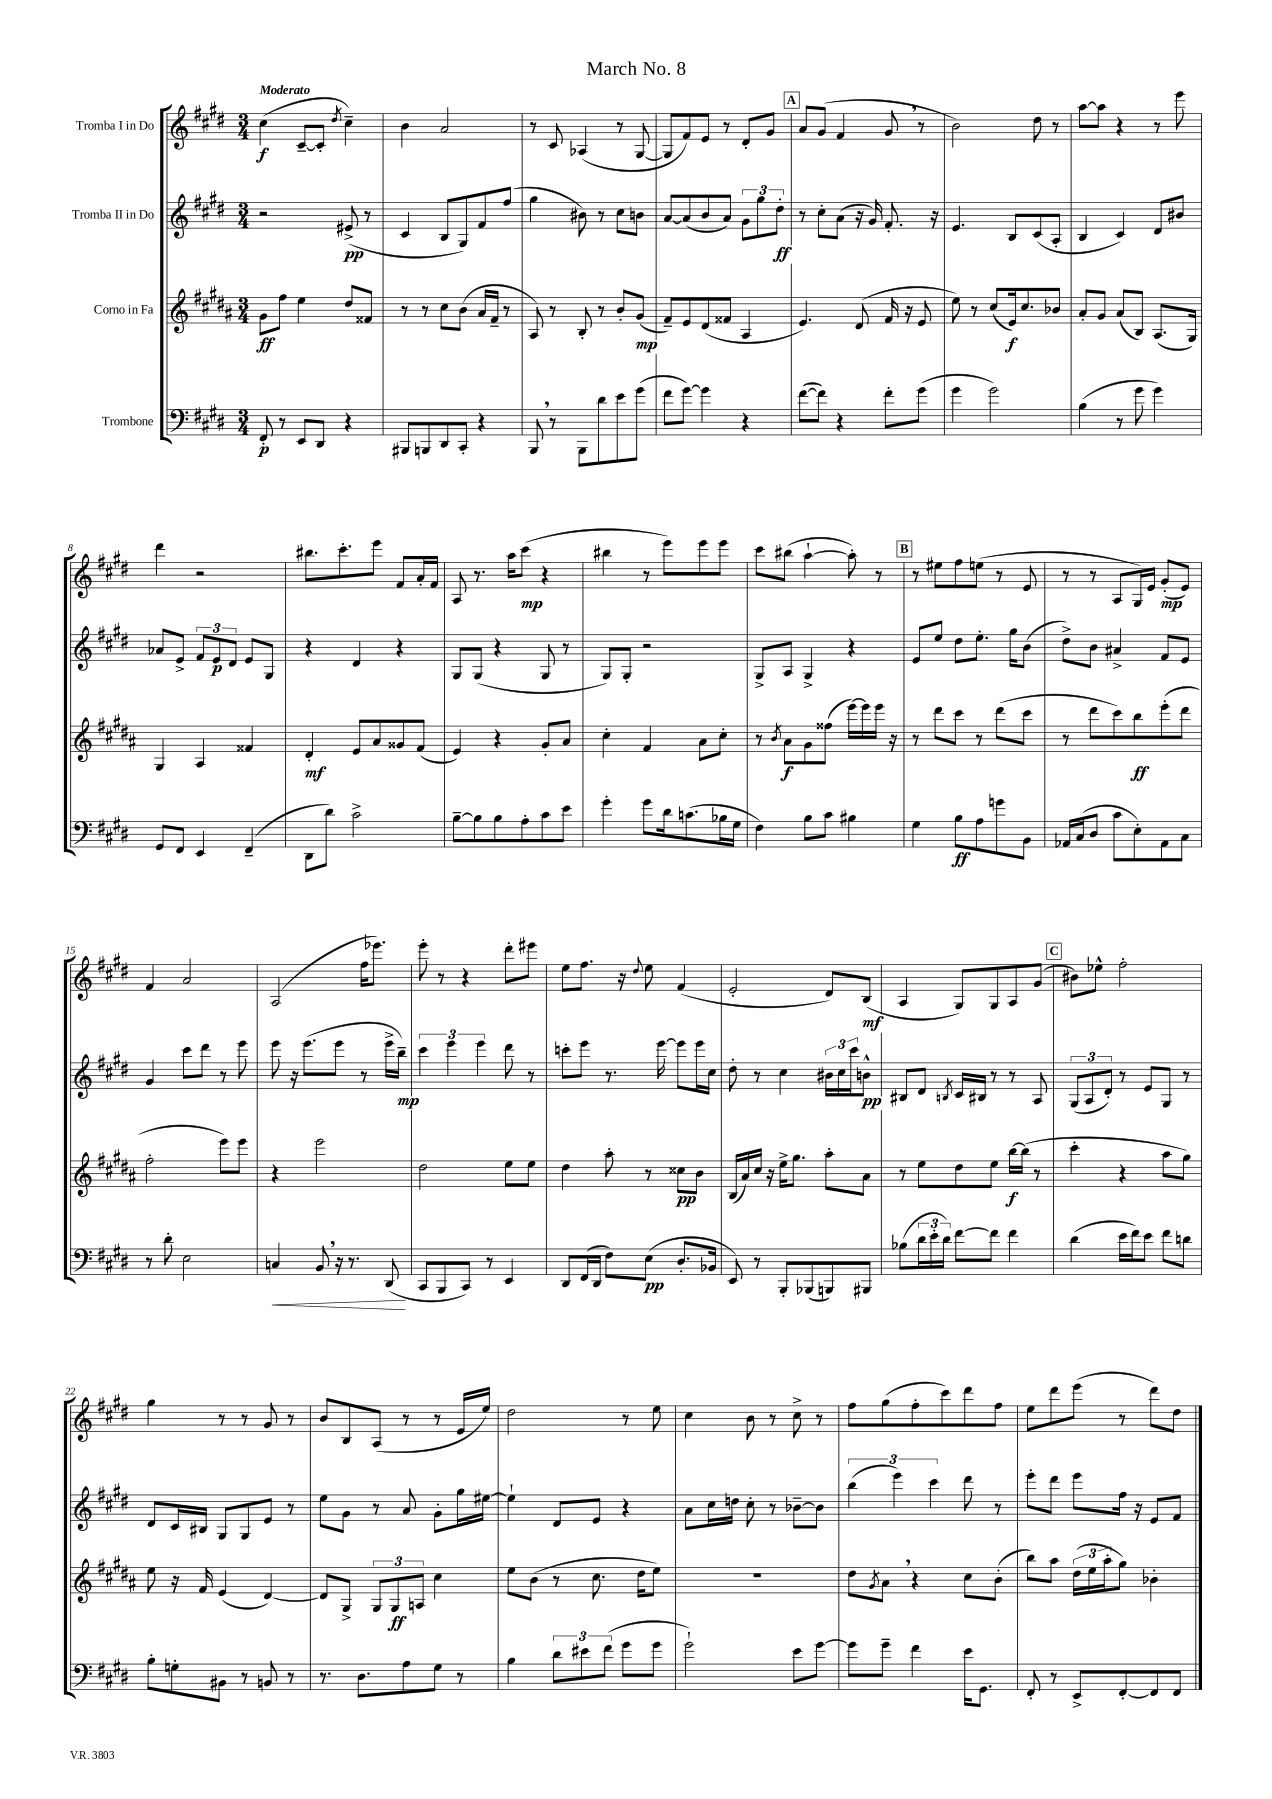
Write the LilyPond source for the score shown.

\header { title = "March No. 8" }
<<
\new StaffGroup <<
\new Staff = "s0" \with { instrumentName = "Tromba I in Do" } {
    \clef treble \key e \major \numericTimeSignature \time 3/4 \tempo "Moderato"
    cis''4\f( cis'8~-- cis'8-. \acciaccatura { dis''8 } cis''4--) |
    b'4 a'2 |
    r8 cis'8 aes4( r8 gis8~ |
    gis8 fis'8) e'8 r8 dis'8-. gis'8 |
    \mark \markup { \box "A" } a'8 gis'8( fis'4 gis'8 \breathe r8 |
    b'2) dis''8 r8 |
    a''8~ a''8 r4 r8 e'''8 |
    dis'''4 r2 |
    bis''8. cis'''8.-. e'''8 fis'8 a'16-. fis'16 |
    a8 r8. a''16 cis'''8\mp( r4 |
    bis''4 r8 e'''8) e'''8 e'''8 |
    cis'''8 bis''8( a''4~-! a''8-.) r8 |
    \mark \markup { \box "B" } r8 eis''8 fis''8 e''8( r8 e'8 |
    r8 r8 a8 gis16) e'16 gis'8-.\mp( e'8) |
    fis'4 a'2 |
    a2( fis''16 ees'''8.) |
    e'''8-. r8 r4 dis'''8-. eis'''8 |
    e''8 fis''8. r16 \appoggiatura { dis''8 } e''8 fis'4( |
    e'2-. dis'8) b8\mf( |
    a4 gis8) gis8 a8 gis'8( |
    \mark \markup { \box "C" } bis'8) ees''8-^ fis''2-. |
    gis''4 r8 r8 gis'8 r8 |
    b'8 b8 a8( r8 r8 e'16 e''16) |
    dis''2 r8 e''8 |
    cis''4 b'8 r8 cis''8-> r8 |
    fis''8 gis''8( fis''8-. cis'''8) dis'''8 fis''8 |
    e''8 dis'''8 e'''8( r8 dis'''8) dis''8 \bar "|." |
}
\new Staff = "s1" \with { instrumentName = "Tromba II in Do" } {
    \clef treble \key e \major \numericTimeSignature \time 3/4
    r2 eis'8->\pp( r8 |
    cis'4 b8 gis8) fis'8 fis''8( |
    gis''4 bis'8) r8 cis''8 b'8 |
    a'8~ a'8( b'8 a'8) \tuplet 3/2 { gis'8 gis''8 dis''8-.\ff } |
    \mark \markup { \box "A" } r8 cis''8-. a'8( r16 gis'16) fis'8.-. r16 |
    e'4. b8 cis'8( a8-. |
    b4 cis'4) dis'8 bis'8 |
    aes'8 e'8-> \tuplet 3/2 { fis'8 e'8\p dis'8 } e'8 gis8 |
    r4 dis'4 r4 |
    gis8 gis8( r4 gis8 r8 |
    gis8) gis8-. r2 |
    gis8-> a8 gis4-> r4 |
    \mark \markup { \box "B" } e'8 e''8 dis''8 e''8.-. gis''16 b'8( |
    dis''8->) b'8 ais'4-> fis'8 e'8 |
    gis'4 cis'''8 dis'''8 r8 e'''8 |
    e'''8 r16 e'''8.( e'''8 r8 e'''16-> b''16--\mp) |
    \tuplet 3/2 { cis'''4 e'''4 e'''4 } dis'''8 r8 |
    c'''8-. e'''8 r8. e'''16~ e'''8 e'''16 cis''16 |
    dis''8-. r8 cis''4 \tuplet 3/2 { bis'16 cis''16 cis'''16 } b'8-^\pp |
    bis8 dis'8 \acciaccatura { b8 } cis'16 bis16 r8 r8 a8 |
    \mark \markup { \box "C" } \tuplet 3/2 { gis8( a8 dis'8-.) } r8 e'8 gis8 r8 |
    dis'8 cis'16 bis16 gis8 gis8 e'8 r8 |
    e''8 gis'8 r8 a'8 gis'8-. gis''16 eis''16~ |
    eis''4-! dis'8 e'8 r4 |
    a'8 cis''16 d''16 cis''8-. r8 bes'8~-- bes'8 |
    \tuplet 3/2 { b''4( e'''4) cis'''4 } dis'''8 r8 |
    e'''8-. dis'''8 e'''8 fis''16 r16 e'8 fis'8 \bar "|." |
}
\new Staff = "s2" \with { instrumentName = "Corno in Fa" } {
    \clef treble \key b \major \numericTimeSignature \time 3/4
    gis'8\ff fis''8 e''4 dis''8 fisis'8 |
    r8 r8 cis''8 b'8( ais'16 fis'16-- r8 |
    ais8) r8 b8-. r8 b'8-. gis'8\mp( |
    fis'8--) e'8 dis'8( fisis'8 ais4 |
    \mark \markup { \box "A" } e'4.) dis'8( fis'16 r16 e'8 |
    e''8) r8 cis''8( e'16\f) cis''8. bes'8 |
    ais'8-. gis'8 ais'8( b8) ais8.( gis16) |
    gis4 ais4 fisis'4 |
    dis'4-.\mf e'8 ais'8 gisis'8 fis'8( |
    e'4) r4 gis'8-. ais'8 |
    cis''4-. fis'4 ais'8 cis''8-. |
    r8 \acciaccatura { b'8 } ais'8\f gis'8 fisis''8( e'''16~) e'''16 e'''16 r16 |
    \mark \markup { \box "B" } r8 dis'''8 cis'''8 r8 dis'''8( cis'''8 |
    r8 dis'''8 cis'''8) b''8\ff e'''8-.( dis'''8 |
    fis''2-. e'''8) e'''8 |
    r4 e'''2 |
    dis''2 e''8 e''8 |
    dis''4 ais''8-. r8 cisis''8\pp b'8 |
    b16( ais'16) cis''16 r16 e''16-> gis''8. ais''8-. ais'8 |
    r8 e''8 dis''8 e''8 b''16~\f b''16( r8 |
    \mark \markup { \box "C" } cis'''4-. r4 ais''8 gis''8) |
    e''8 r16 fis'16 e'4( dis'4~) |
    dis'8 gis8-> \tuplet 3/2 { gis8 gis8\ff a8 } cis''4 |
    e''8 b'8( r8 cis''8. dis''16 e''8) |
    R2. |
    dis''8 \acciaccatura { gis'8 } ais'8 \breathe r4 cis''8 b'8-.( |
    b''8) ais''8 \tuplet 3/2 { dis''16( e''16 ais''16-. } gis''8) bes'4-. \bar "|." |
}
\new Staff = "s3" \with { instrumentName = "Trombone" } {
    \clef bass \key e \major \numericTimeSignature \time 3/4
    fis,8-.\p r8 e,8 dis,8 r4 |
    bis,,8 b,,8 dis,8 cis,8-. r4 |
    b,,8 \breathe r8 b,,8 dis'8 e'8 gis'8( |
    fis'8 gis'8~) gis'4 r4 |
    \mark \markup { \box "A" } fis'8~( fis'8) r4 fis'8-. gis'8( |
    gis'4 gis'2) |
    b4( r8 gis'8 gis'4) |
    gis,8 fis,8 e,4 fis,4--( |
    dis,8 dis'8) cis'2-> |
    b8~-- b8 b8 a8-. cis'8 e'8 |
    gis'4-. gis'8 dis'16 c'8.( bes16 gis16 |
    fis4) b8 cis'8 bis4 |
    \mark \markup { \box "B" } gis4 b8\ff a8 g'8 b,8 |
    aes,16 cis16( dis8 cis'8 e8-.) aes,8 cis8 |
    r8 dis'8-. e2 |
    c4\< b,8 \breathe r16 r8. dis,8\!( |
    cis,8 b,,8 cis,8) r8 e,4 |
    dis,8 fis,16( dis,16 fis8) e8\pp( dis8.-. bes,16 |
    e,8) r8 b,,8-. bes,,8( b,,8) bis,,8 |
    bes8( \tuplet 3/2 { dis'16 e'16-. dis'16) } fis'8~ fis'8 fis'4 |
    \mark \markup { \box "C" } dis'4( e'16 fis'16) e'8 fis'8 d'8 |
    b8-. g8-. bis,8 r8 b,8 r8 |
    r8. dis8. a8 gis8 r8 |
    b4 \tuplet 3/2 { dis'8 eis'8 fis'8( } gis'8 gis'8 |
    gis'2-!) e'8 gis'8~ |
    gis'8 gis'8-- fis'4 e'16 gis,8. |
    fis,8-. r8 e,8-> fis,8~-. fis,8 fis,8 \bar "|." |
}
>>
>>
